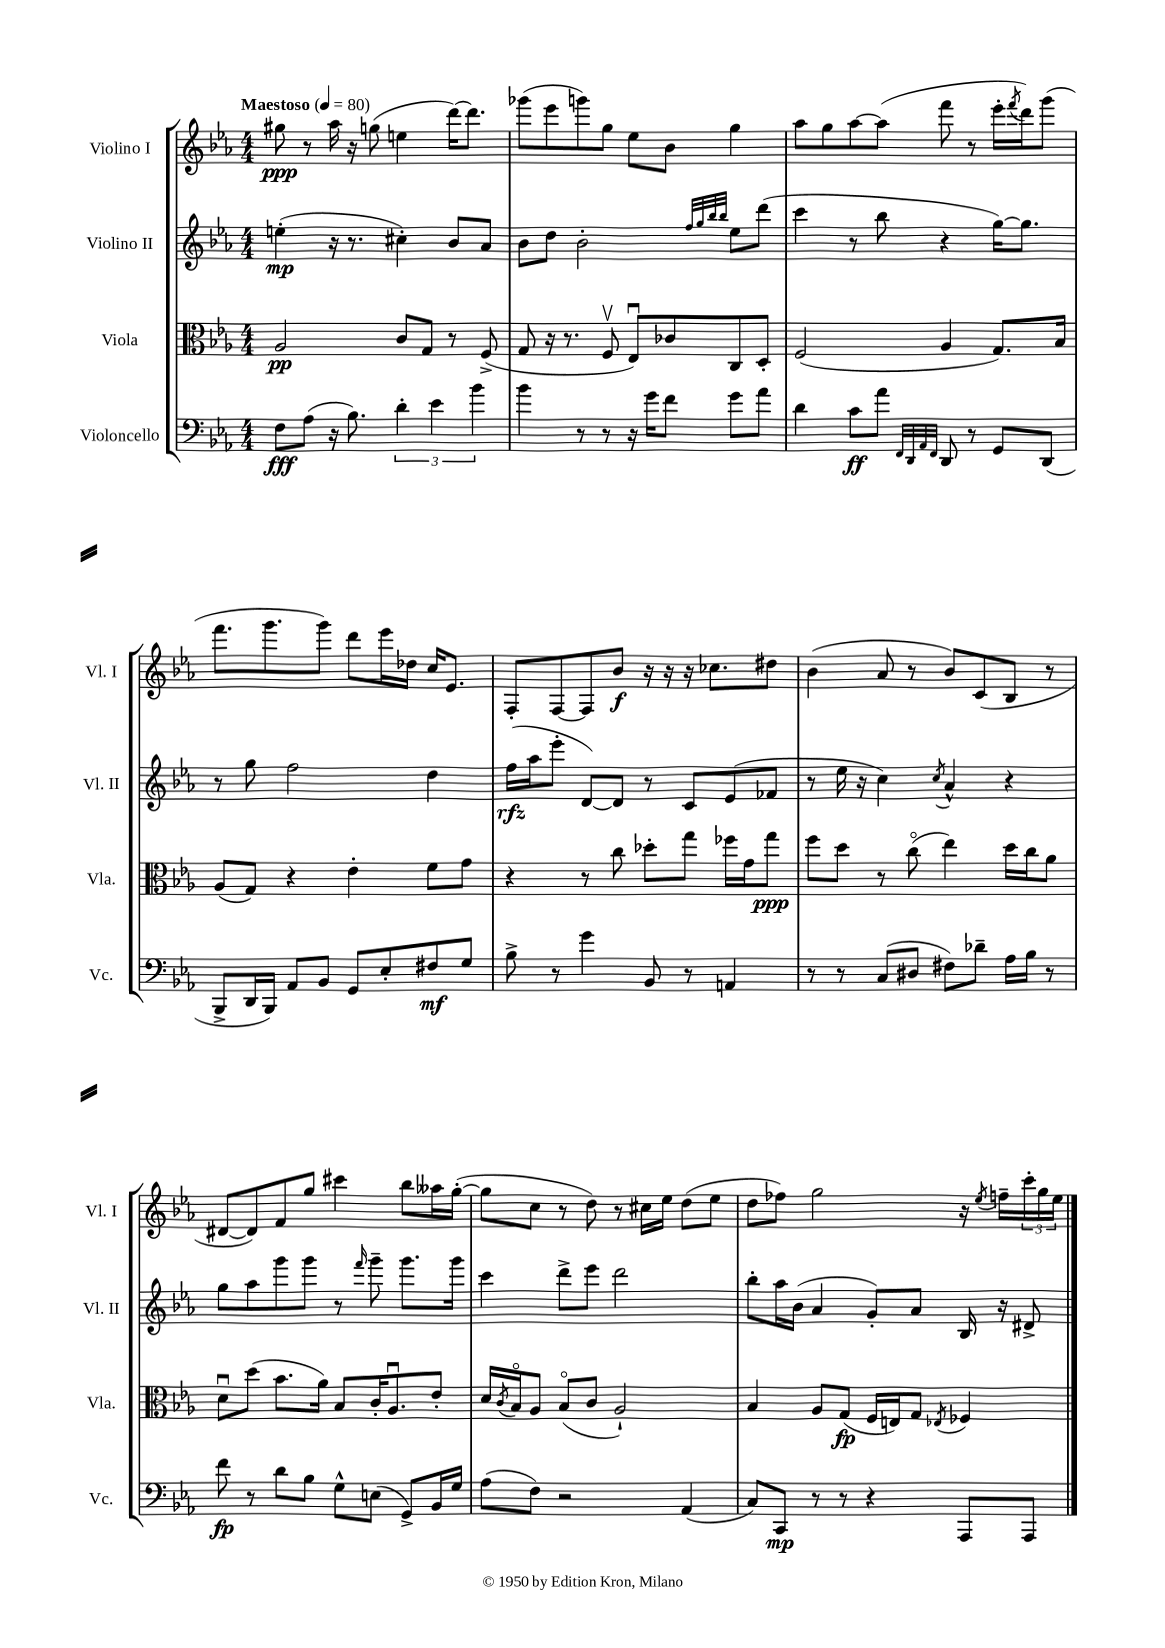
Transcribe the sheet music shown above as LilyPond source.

<<
\new StaffGroup <<
\new Staff = "s0" \with { instrumentName = "Violino I" shortInstrumentName = "Vl. I" } {
    \clef treble \key ees \major \numericTimeSignature \time 4/4 \tempo "Maestoso" 4 = 80
    gis''8\ppp r8 aes''16 r16 g''8( e''4 d'''16~) d'''8. |
    ges'''8( ees'''8 g'''8) g''8 ees''8 bes'8 g''4 |
    aes''8 g''8 aes''8~ aes''8( f'''8 r8 ees'''16-. \acciaccatura { f'''8 } d'''16) g'''8( |
    f'''8. g'''8. g'''8) d'''8 ees'''16 des''16 c''16 ees'8. |
    f8-. f8~ f8 bes'8\f r16 r16 r16 ces''8. dis''8 |
    bes'4( aes'8 r8 bes'8) c'8( bes8 r8 |
    dis'8~ dis'8) f'8 g''8 cis'''4 bes''8 aeses''16 g''16~-.( |
    g''8 c''8 r8 d''8) r8 cis''16 ees''16 d''8( ees''8 |
    d''8 fes''8) g''2 r16 \acciaccatura { ees''8 } f''16-- \tuplet 3/2 { c'''16-. g''16 ees''16 } \bar "|." |
}
\new Staff = "s1" \with { instrumentName = "Violino II" shortInstrumentName = "Vl. II" } {
    \clef treble \key ees \major \numericTimeSignature \time 4/4
    e''4-.\mp( r16 r8. cis''4-.) bes'8 aes'8 |
    bes'8 d''8 bes'2-. \grace { f''32 g''32 bes''32 bes''32 } ees''8 d'''8( |
    c'''4 r8 bes''8 r4 g''16~) g''8. |
    r8 g''8 f''2 d''4 |
    f''16\rfz( aes''16 ees'''8-. d'8~) d'8 r8 c'8 ees'8( fes'8 |
    r8 ees''16 r16 c''4) \acciaccatura { c''8 } aes'4-^ r4 |
    g''8 aes''8 g'''8 g'''8 r8 \grace { f'''16 } g'''8-- g'''8. g'''16 |
    c'''4 d'''8-> ees'''8 d'''2 |
    bes''8-. aes''16 bes'16( aes'4 g'8-.) aes'8 bes16 r16 dis'8-> \bar "|." |
}
\new Staff = "s2" \with { instrumentName = "Viola" shortInstrumentName = "Vla." } {
    \clef alto \key ees \major \numericTimeSignature \time 4/4
    aes2\pp c'8 g8 r8 f8->( |
    g8 r16 r8. f8\upbow ees8\downbow) ces'8 c8 d8-. |
    f2( aes4 g8.) bes16 |
    aes8( g8) r4 ees'4-. f'8 g'8 |
    r4 r8 c''8 des''8-. g''8 fes''16 g'16 g''8\ppp |
    f''8 d''8 r8 c''8\flageolet( ees''4) d''16 c''16 aes'8 |
    d'8\downbow d''8( bes'8. aes'16) bes8 c'16-. aes8.\downbow ees'8-. |
    d'16 \acciaccatura { c'8 } bes16\flageolet aes8 bes8\flageolet( c'8 aes2-!) |
    bes4 aes8 g8\fp( f16 e16) g8 \acciaccatura { ees8 } fes4 \bar "|." |
}
\new Staff = "s3" \with { instrumentName = "Violoncello" shortInstrumentName = "Vc." } {
    \clef bass \key ees \major \numericTimeSignature \time 4/4
    f8\fff aes8( r16 bes8.) \tuplet 3/2 { d'4-. ees'4 bes'4 } |
    bes'4 r8 r8 r16 g'16 f'8 g'8 aes'8 |
    d'4 c'8\ff aes'8 \grace { f,32 d,32 aes,32 f,32 } d,8 r8 g,8 d,8( |
    bes,,8-> d,16 bes,,16) aes,8 bes,8 g,8 ees8-. fis8\mf g8 |
    bes8-> r8 g'4 bes,8 r8 a,4 |
    r8 r8 c8( dis8 fis8) des'8-- aes16 bes16 r8 |
    f'8\fp r8 d'8 bes8 g8-^ e8( g,8->) bes,16 g16 |
    aes8( f8) r2 aes,4( |
    c8) c,8\mp r8 r8 r4 aes,,8 aes,,8 \bar "|." |
}
>>
>>
\layout { \context { \Score \remove "Bar_number_engraver" } }
